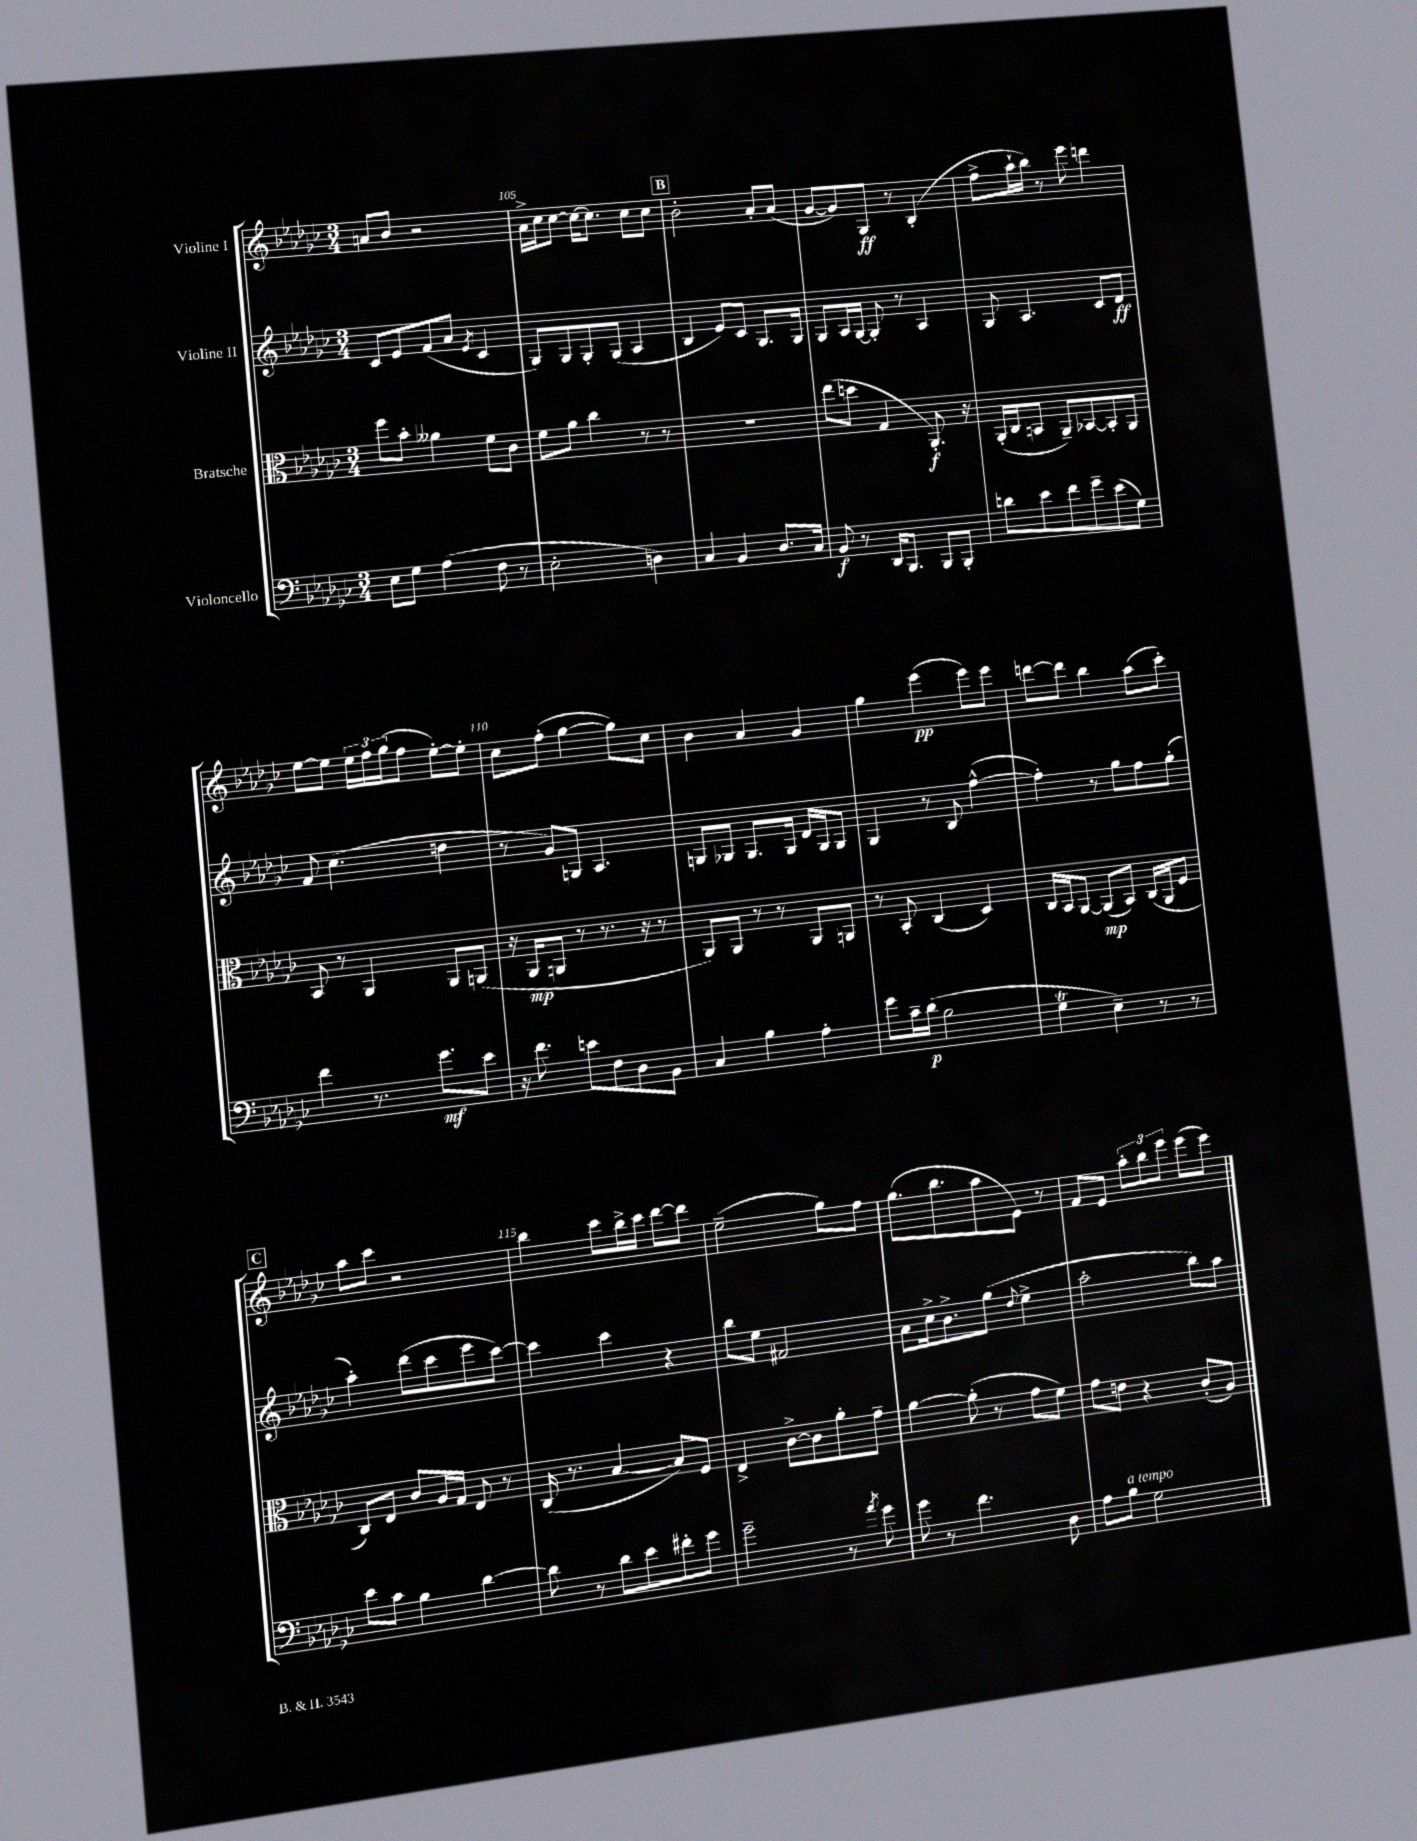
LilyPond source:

<<
\new StaffGroup <<
\new Staff = "s0" \with { instrumentName = "Violine I" } {
    \clef treble \key ges \major \numericTimeSignature \time 3/4
    a'8 bes'8 r2 |
    aes'16-> ces''16 ces''8~ ces''16~ ces''8. ces''8 ces''8 |
    \mark \markup { \box "B" } bes'2-. aes'8-. aes'8( |
    ges'8~ ges'8) ges8\ff r8 bes4-.( |
    f''8-> aes''16-! bes''16) r8 ees'''8 d'''4 |
    ees''8~ ees''8 \tuplet 3/2 { ees''16 f''16 ges''16( } f''8 ees''8~-.) ees''8-. |
    ces''8 f''8-.( ges''4~ ges''8) ces''8 |
    bes'4 aes'4 ges'4 |
    ges''4 ees'''4\pp( ees'''8) ees'''8 |
    d'''8~ d'''8 bes''4 aes''8( ces'''8-.) |
    \mark \markup { \box "C" } aes''8 ces'''8 r2 |
    bes''4 ces'''8 bes''16-> ces'''16 des'''8~ des'''8 |
    ees''2--( ges''8) f''8 |
    ges''8.( bes''8. aes''8 ees'8) r8 |
    f'8 ees'8 \tuplet 3/2 { aes''8-. bes''8 ees'''8 } ees'''8( ees'''8) \bar "|." |
}
\new Staff = "s1" \with { instrumentName = "Violine II" } {
    \clef treble \key ges \major \numericTimeSignature \time 3/4
    ces'8 ees'8 f'8( aes'8 \acciaccatura { ees'8 } ces'4 |
    ges8) ges8 ges8-. ges8( aes4 |
    \mark \markup { \box "B" } bes4 ees'8) ces'8 ges8. ges16 |
    ges8 aes16 ges16~ ges8-. r8 aes4 |
    ges8 aes4. ces'8 des'8\ff |
    f'8 ces''4.( d''4 |
    r8 ges'8) g8 aes4. |
    g8 ges8 ges8. ges16 des'16 ges16 ges8 |
    ges4 r8 bes8 f''4~-^( |
    f''4-.) r8 ges''8 f''8 ges''8-.( |
    \mark \markup { \box "C" } aes''4-.) des'''8( ces'''8 ees'''8 ces'''8~) |
    ces'''4 ces'''4 r4 |
    bes''8 ees''8 fis'2 |
    aes'8 ces''16-> bes'8.-> ges''8( \appoggiatura { des''8 } ees''4-> |
    aes''2-. bes''8) aes''8 \bar "|." |
}
\new Staff = "s2" \with { instrumentName = "Bratsche" } {
    \clef alto \key ges \major \numericTimeSignature \time 3/4
    f''8 bes'8-. aeses'4 f'8 ces'8 |
    f'8 aes'8 ces''4 r8 r8 |
    \mark \markup { \box "B" } R2. |
    ees''8( d''8 ges4 aes,8.-.\f) r16 |
    aes,16-.( ces16 b,8 aes,8--) bes,8~ bes,8-. aes,8 |
    bes,8 r8 aes,4 aes,8 a,8( |
    r16 aes,16\mp a,8 r8 r8. r16 r8 |
    aes,8) aes,8 r8 r8 aes,8 a,8 |
    r8 bes,8-. ces4( des4) |
    ces16 bes,16 aes,8~ aes,8\mp( bes,8) ces16( aes,16 f8 |
    \mark \markup { \box "C" } ces8) ees8 ces'8 aes16 ges16 ees8 r8 |
    ces16( r8. bes4~ bes8) f8 |
    ees4-> ces'8~-> ces'8 aes'8-. ges'8-- |
    aes'4~ aes'8-.( r8 ges'8 f'8) |
    ges'8 e'8 r4 ces'8-.( aes8) \bar "|." |
}
\new Staff = "s3" \with { instrumentName = "Violoncello" } {
    \clef bass \key ges \major \numericTimeSignature \time 3/4
    ees8 ges8 aes4( f8 r8 |
    ees2-. d4) |
    \mark \markup { \box "B" } ces4 bes,4 des8. ces16 |
    bes,8\f r8 des,16 bes,,8. bes,,8 bes,,8-. |
    d'8 ees'8 f'8 ges'8-- ees'8( ges8) |
    f'4 r8. ges'8.\mf ees'8 |
    r16 f'8. e'8 f8 des8 bes,8 |
    ces4 bes4 aes4-. |
    ges'8 ces'16-- des'16\p( bes2 |
    ges4\trill ees4--) r8 r8 |
    \mark \markup { \box "C" } ees'8 ces'8 bes4 des'4~ |
    des'8 r8 des'8 ees'8 fis'8-. ges'8 |
    ges'2-- r8 \acciaccatura { aes'8 } ges'8 |
    ges'8 r8 f'4. des8 |
    aes8 bes8^\markup { \italic "a tempo" } ges2 \bar "|." |
}
>>
>>
\layout { \context { \Score currentBarNumber = #104 \override BarNumber.break-visibility = ##(#f #t #t) barNumberVisibility = #(every-nth-bar-number-visible 5) } }
